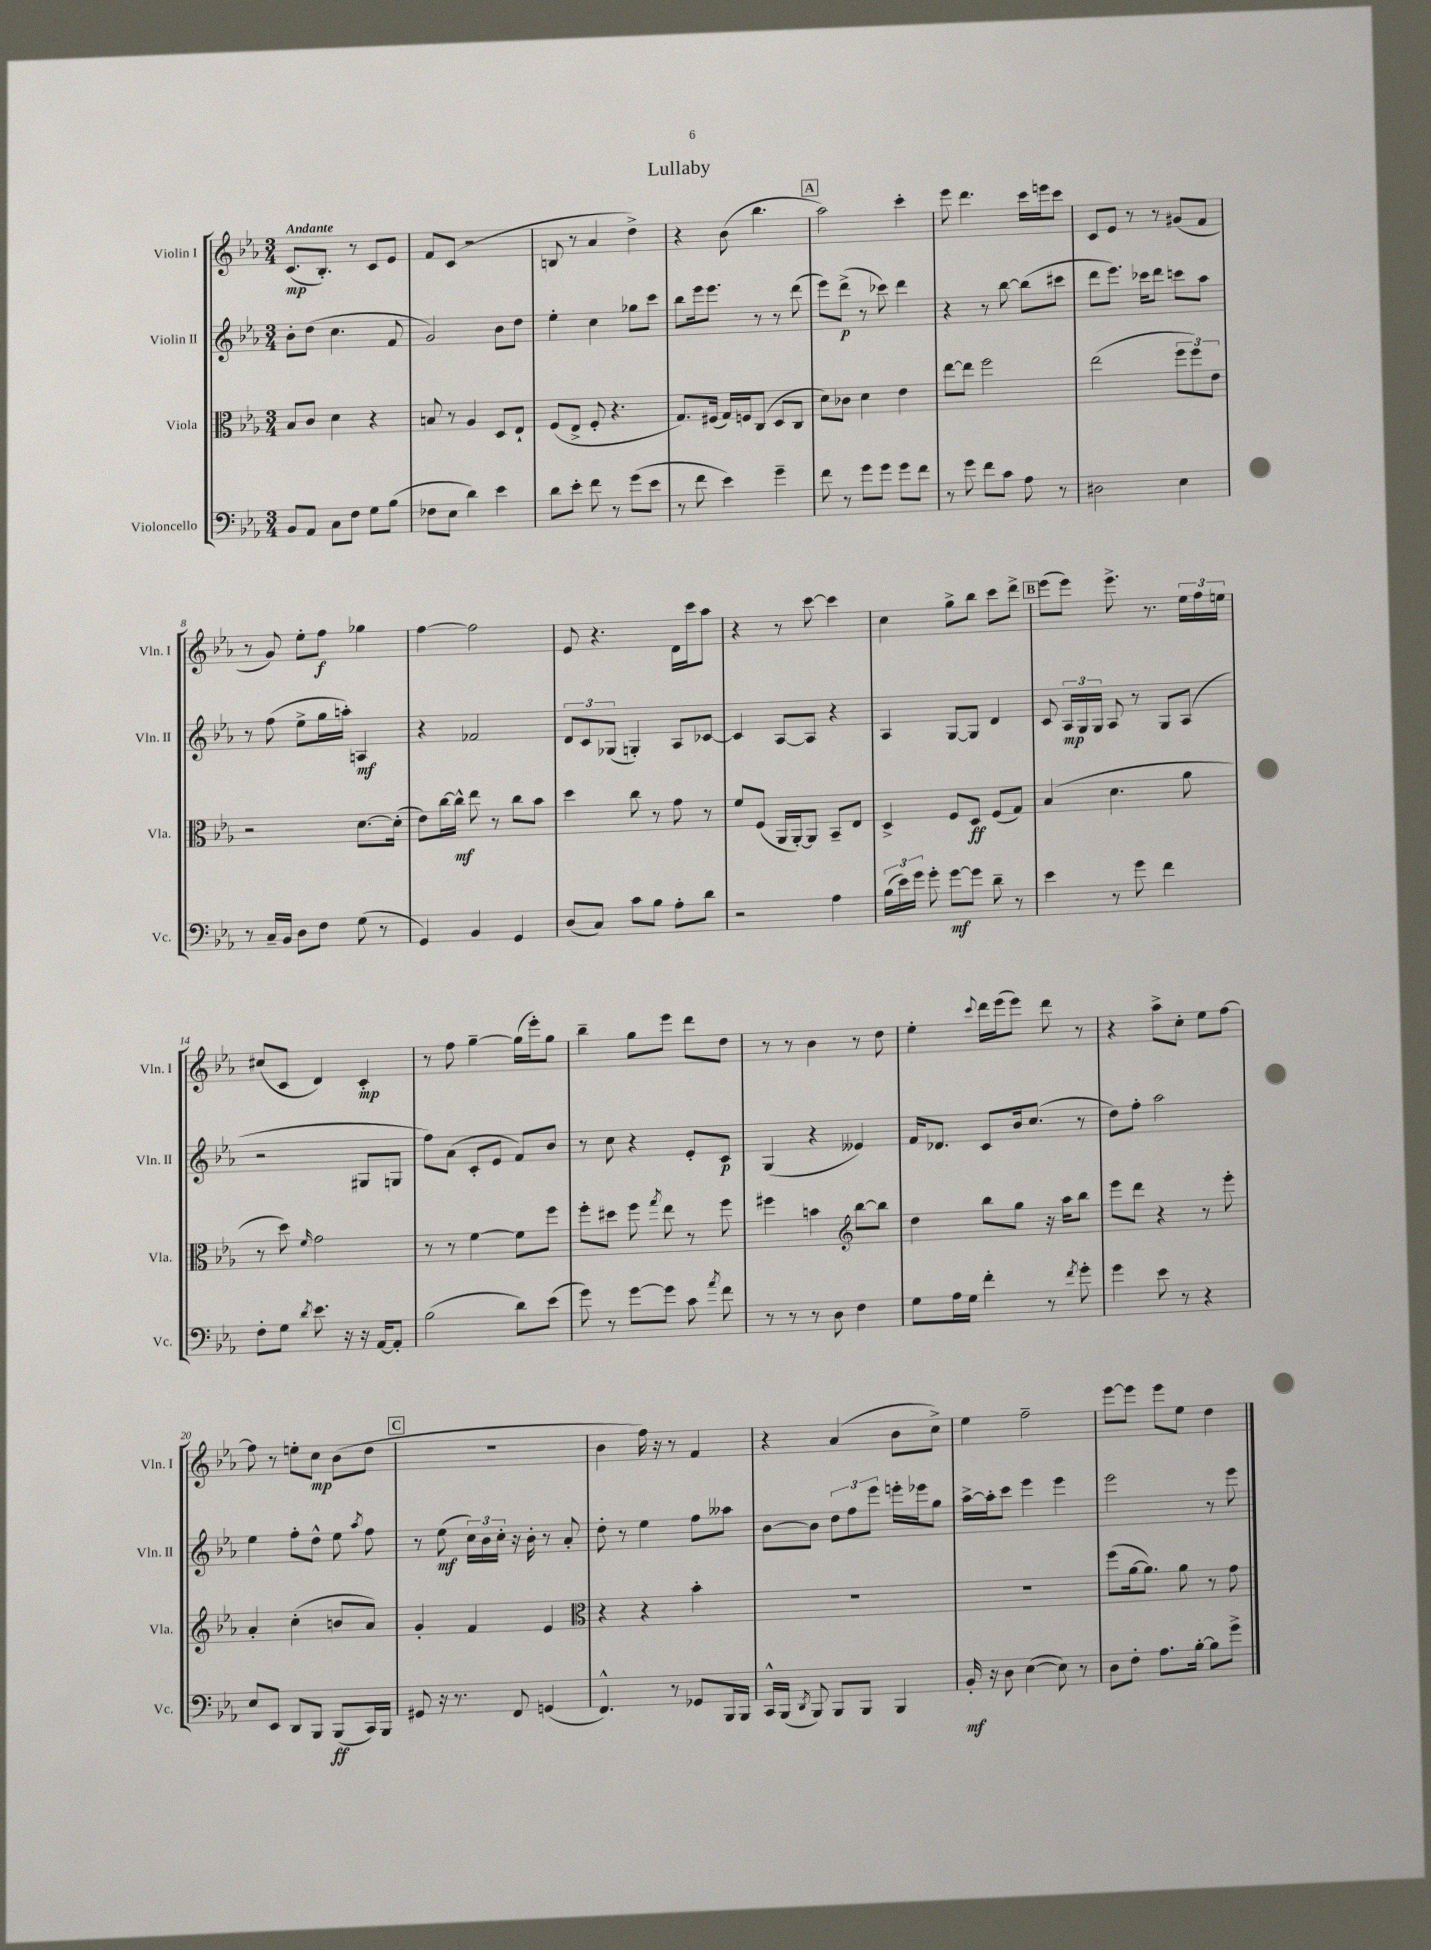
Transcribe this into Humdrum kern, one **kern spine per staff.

**kern	**kern	**kern	**kern
*staff4	*staff3	*staff2	*staff1
*clefF4	*clefC3	*clefG2	*clefG2
*k[b-e-a-]	*k[b-e-a-]	*k[b-e-a-]	*k[b-e-a-]
*M3/4	*M3/4	*M3/4	*M3/4
8BB-/L	8B-/L	8b-'\L	(8.c/L
8AA-/J	8c/J	(8dd\J	.
.	.	.	8.B-'/J)
8C\L	4d\	4.cc\	.
8F\J	.	.	8r
8G\L	4r	.	8c/L
(8B-\J	.	8f/	8e-/J
=	=	=	=
8F-\L	8B/	2g/)	8f/L
8E-\J	8r	.	(8c/J
4d\)	4A-/	.	2r
4e-\	8D/L	8b-\L	.
.	8E-`/J	8dd\J	.
=	=	=	=
8d\L	(8F/L	4ee-'\	8B/
8e-'\J	8E-^/J	.	8r
8f\	8F'/	4cc\	4a-/
8r	4.r	.	.
(8g\L	.	8gg-\L	4dd^\)
8e-\J	.	8ccc\J	.
=	=	=	=
8r	8.G/L)	8bb-\L	4r
8f\	.	16eee-\k	.
.	(16F#/Jk	8.eee-\J	.
4e-\)	16G/LL)	.	(8b-\
.	16F/J	.	.
.	(8C/J	8r	4.bb-\
4g~\	8D/L	8r	.
.	8C/J	(8ddd\	.
=	=	=	=
8f\	8d\L)	8eee-\L)	2aa-\)
8r	8c-\J	(8ddd^\J	.
8g\L	4d\	8r	.
8g\J	.	8ccc-\)	.
8g\L	4e-\	4ddd\	4ccc'\
8f\J	.	.	.
=	=	=	=
8r	[8ee-\L	4r	8eee-\
8g\	8ee-\]J	.	4.ddd\
8f\L	2ff\	8r	.
8c\J	.	[8bb-\	.
8A-\	.	(8bb-\]L	16ccc\LL
.	.	.	16eee\J
8r	.	8ccc#\J	8ccc\J
=	=	=	=
2D#\	(2ee-\	8ddd\L	8c/L
.	.	8.eee-\J)	8e-/J
.	.	.	8r
.	.	16ccc-\LK	.
.	.	8ddd\J	8r
4E-\	12ff\L	8ccc\L	(8g#/L
.	12ff\)	.	.
.	.	8aa-\J	8f/J
.	12e-\J	.	.
=	=	=	=
8r	2r	8r	8r
16C~/LL	.	(8ff\	8g/)
16BB-/JJ	.	.	.
8D\L	.	8ee-^\L	8ee-'\L
8F\J	.	16gg\L	8ff\J
.	.	16aa'\JJ)	.
(8G\	[8.d\L	4A/	4gg-\
8r	.	.	.
.	(16d'\]Jk	.	.
=	=	=	=
4GG/)	8e-\L)	4r	[4ff\
.	[16cc\L	.	.
.	16cc^^\]JJ	.	.
4BB-/	8ee-\	2f-/	2ff\]
.	8r	.	.
4GG/	8cc\L	.	.
.	8b-\J	.	.
=	=	=	=
(8D/L	4dd\	12d/L	8e-/
.	.	12c/	.
8C/J)	.	.	4.r
.	.	(12G-/J	.
8c\L	8cc\	4G'/)	.
8B-\J	8r	.	.
8A-'\L	8g\	8A-/L	16d\LL
.	.	.	16ccc\J
8d\J	8r	[8c-/J	8aa-\J
=	=	=	=
2r	8f/L	4c-/]	4r
.	(8F/J	.	.
.	16AA-/LL	[8A-/L	8r
.	[16AA-'/J)	.	.
.	8AA-/]J	8A-/]J	[8ccc\
4A-\	8BB-~/L	4r	4ccc\]
.	8E-/J	.	.
=	=	=	=
(24B-\LL	4D^/	4A-/	4cc\
24e-\)	.	.	.
24g\JJ	.	.	.
8g'\	.	.	.
[8g\L	8F/L	[8G/L	8gg^\L
8g\]J	8D/J	8G/]J	8bb-\J
8d~\	(8F/L	4d/	8ccc\L
8r	8G/J)	.	8ddd^\J
=	=	=	=
4e-\	(4B-/	8c/	(8eee-\L
.	.	24A-/LL	8eee-\J)
.	.	24G/	.
.	.	24G/JJ	.
8r	4.d\	8A-/	8.eee-^\
8g\	.	8r	.
.	.	.	8.r
4f\	.	8G/L	.
.	8a-\	(8A-/J	24ee-\LL
.	.	.	24ff\
.	.	.	24ee\JJ
=	=	=	=
8F'\L	8r	2r	(8cc#/L
8G\J	8dd\)	.	8c/J
8qd/	16qqf/	.	.
8.e-\	2g\	.	4d/)
16r	.	.	.
16r	.	8G#/L	4c'/
[16AA-/LK	.	.	.
8AA-'/]J	.	8G/J	.
=	=	=	=
(2B-\	8r	8ff\L)	8r
.	8r	(8a-\J	8ff\
.	[4f\	8c'/L	[4gg~\
.	.	8e-/J	.
8d\L)	8f\]L	8f/L)	(16gg\]LL
.	.	.	16eee-'\J)
(8e-\J	8ff\J	8b-/J	8gg\J
=	=	=	=
8g\)	8ff'\L	8r	4bb-~\
8r	8dd#\J	8cc\	.
[8g\L	8ff\	4r	8gg\L
.	8qgg/	.	.
8g\]J	8ee-\	.	8eee-\J
8c\	8r	8e-'/L	8ddd\L
8qa-/	.	.	.
8f\	8ff\	8c/J	8dd\J
=	=	=	=
8r	4ff#\	(4G/	8r
8r	.	.	8r
8r	4b\	4r	4b-\
8D\	.	.	.
*	*clefG2	*	*
4F\	[8bb-\L	4e--/)	8r
.	8bb-\]J	.	8dd\
=	=	=	=
8G\L	4dd\	16f/LK	4ee-'\
.	.	8.d-/J	.
16A-\L	.	.	.
16G\JJ	.	.	.
.	.	.	8qqccc/
4f'\	8bb-\L	8c/L	16ddd\LL
.	.	.	(16eee-\J
.	8gg\J	16b-/k	8eee-\J)
.	.	(8.cc/J	.
8r	16r	.	8ddd\
.	16aa-\LK	.	.
8qf/	.	.	.
8g'\	8bb-\J	8r	8r
=	=	=	=
4g\	8eee-\L	8dd\L)	4r
.	8ddd\J	8ff'\J	.
8e-\	4r	2aa-\	8aa-^\L
8r	.	.	8cc'\J
4r	8r	.	8ee-\L
.	8eee-'\	.	[8ff\J
=	=	=	=
8E-/L	4a-'/	4ee-\	8ff\]
8EE-/J	.	.	8r
8DD/L	(4cc'\	8ff'\L	8ee'\L
8BBB-/J	.	8dd^^\J	8cc\J
(8BBB-/L	8b/L	8ee-\	(8b-\L
.	.	8qaa-/	.
16CC/L)	8a-/J)	8ff\	8dd\J
16BBB-/JJ	.	.	.
=	=	=	=
8GG#/	4g'/	8r	2.r
16r	.	(8ee-\	.
8.r	.	.	.
.	4f/	24cc\LL)	.
.	.	24b-\	.
.	.	24cc'\JJ	.
8FF/	.	16r	.
.	.	16b-'\	.
(4GG/	4e-/	8r	.
.	.	8a-'/	.
=	=	=	=
*	*clefC3	*	*
4.FF^^/)	4r	8dd'\	4b-\
.	.	8r	.
.	4r	4ee-\	16ff\)
.	.	.	16r
8r	.	.	8r
8GG-/L	4b-'\	8ff\L	4f/
16BBB-/L	.	8aa--\J	.
16BBB-/JJ	.	.	.
=	=	=	=
16CC^^/LL	2.r	[8b-\L	4r
(16BBB-/JJ	.	.	.
8qDD/	.	.	.
8BBB-/)	.	8b-\]J	.
8BBB-/L	.	12dd\L	(4a-/
.	.	12ff\	.
8BBB-/J	.	.	.
.	.	12eee-\J	.
4BBB-/	.	16eee'\LL	8b-\L
.	.	16eee-\J	.
.	.	8gg\J	8cc^\J)
=	=	=	=
16BB-'/	2.r	[16aa-^\LL	4ee-\
16r	.	16aa-'\]J	.
8D\	.	8ccc\J	.
([4E-\	.	4eee-\	2ff~\
8E-\])	.	4eee-\	.
8r	.	.	.
=	=	=	=
8D\L	(8ff\L	2eee-\	[8eee-\L
8F'\J	[16a-\k	.	8eee-\]J
.	8.a-\]J)	.	.
8.A-\L	.	.	8eee-\L
.	8a-\	.	8ee-\J
[16B-'\Jk	.	.	.
8B-\]L	8r	8r	4dd\
8g^\J	8g\	8eee-\	.
==	==	==	==
*-	*-	*-	*-
